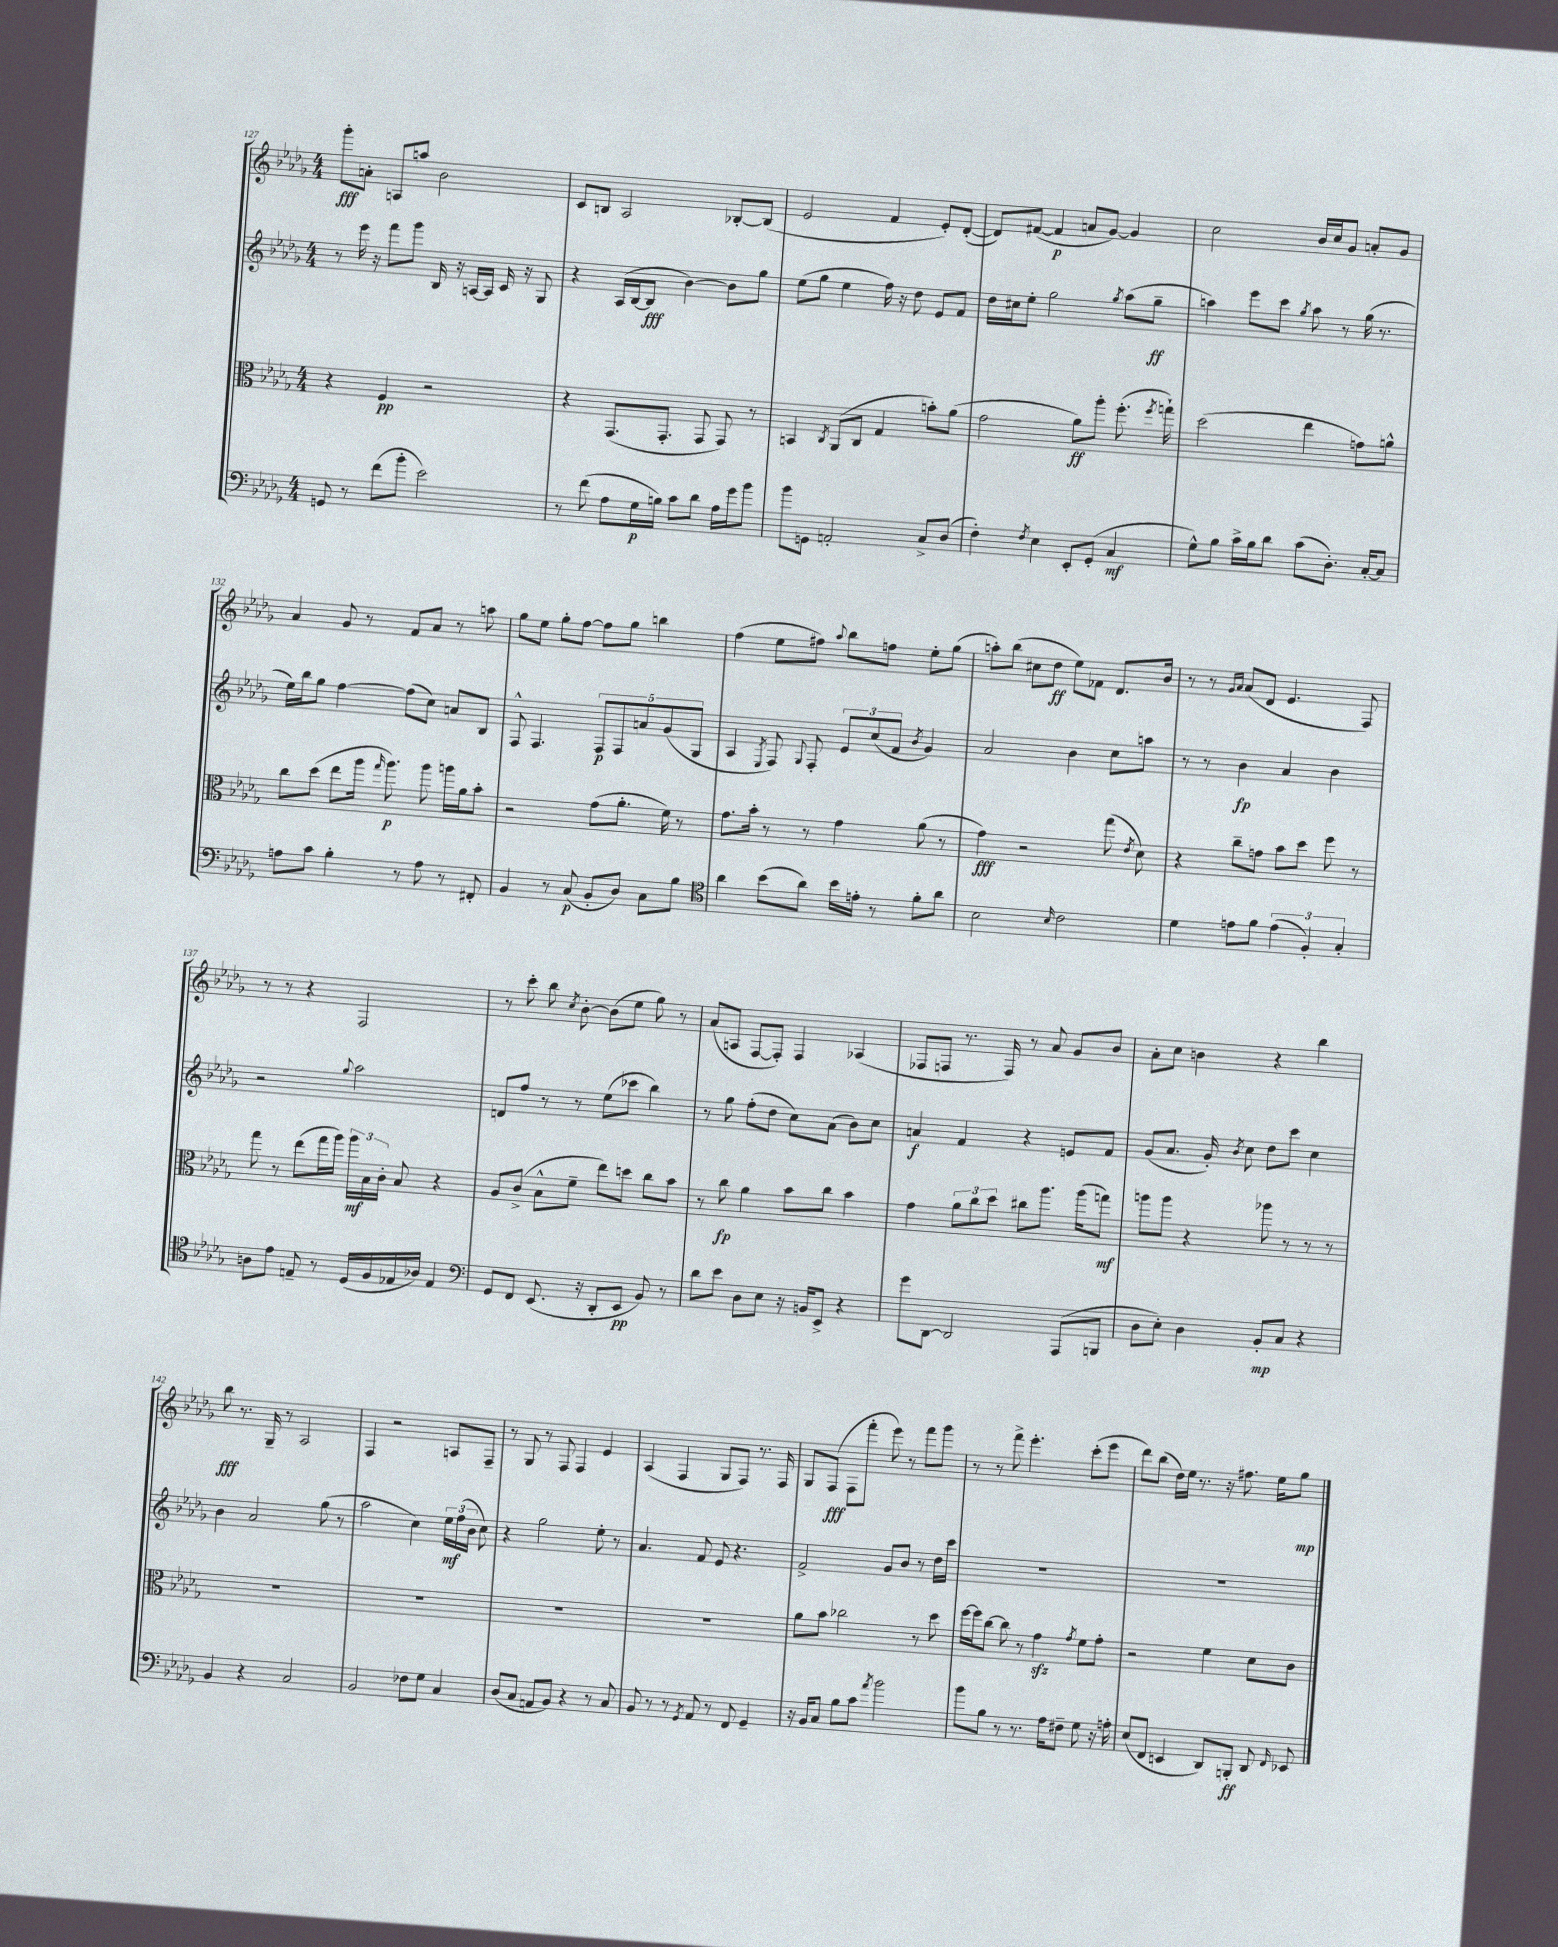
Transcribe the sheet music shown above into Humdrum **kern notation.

**kern	**kern	**kern	**kern
*staff4	*staff3	*staff2	*staff1
*clefF4	*clefC3	*clefG2	*clefG2
*k[b-e-a-d-g-]	*k[b-e-a-d-g-]	*k[b-e-a-d-g-]	*k[b-e-a-d-g-]
*M4/4	*M4/4	*M4/4	*M4/4
8GG	4r	8r	8ggg-'
8r	.	16eee-	8a'
.	.	16r	.
(8f	4F	8fff	8A
8b-'	.	8ggg-	8aa
2e-)	2r	16B-	2b-
.	.	16r	.
.	.	[16A	.
.	.	16A]	.
.	.	16c	.
.	.	16r	.
.	.	8G-	.
=	=	=	=
8r	4r	4r	8c
(8f	.	.	8B
8A-	(8.GG-	(16A-	2A-
.	.	[16B-	.
16G-	.	8B-]	.
16B)	8.GG-'	.	.
8c	.	[4b-)	.
8d-	8GG-	.	.
16A-	8GG-)	8b-]	[8B-'
16g-	.	.	.
8b-	8r	8gg-	(8B-]
=	=	=	=
8b-	4BB	(8ee-	2e-
8GG	.	8gg-	.
.	8qC	.	.
2AA'	(8AA-	4ee-	.
.	8C	.	.
.	4G-	16ff)	4f
.	.	16r	.
.	.	8dd-	.
8C^	8b')	8e-	8e-')
(8D-	(8a-	8f	([8d-'
=	=	=	=
4F')	2g-	16dd-	8d-])
.	.	16cc#	.
.	.	8ee-'	([8f#
8qF	.	.	.
4E-	.	2gg-	4f#]
8EE-'	8a-)	.	8a
(8GG-'	8aa-'	.	[8g-)
.	.	8qgg-	.
4C	(8.ff'	(8aa-	4g-]
.	.	8gg-~	.
.	8qff	.	.
.	16gg`)	.	.
=	=	=	=
8G-^^)	(2dd-	4aa)	2cc
8B-	.	.	.
16c^	.	8eee-	.
16B-	.	.	.
8d-	.	8ccc	.
.	.	8qgg-	.
(8c	4ee-	8aa	16b-
.	.	.	16cc
8.D-')	.	8r	8g-
.	8g)	(16gg-	8a'
[16C'	.	8.r	.
8C]	8a^^	.	8g-
=	=	=	=
8A	8cc	16ee-)	4a-
.	.	16bb-	.
8c	(8dd-	8gg-	.
4B-'	8ee-	[4ff	8g-
.	16aa-	.	8r
.	16qqgg-	.	.
.	8.aa-)	.	.
8r	.	(8ff]	8f
8A	8aa-	8cc)	8a-
8r	16aa	8a	8r
.	16a-	.	.
8FF#'	8b-'	8B-	8aa
=	=	=	=
4BB-	2r	8F^^	8gg-
.	.	4.F	8ee-
8r	.	.	8gg-'
(8C	.	.	[8ff
8BB-'	(8g-	10F	8ff]
.	.	10F	.
8D-)	8.a-'	.	8gg-
.	.	10a	.
8C	.	.	4bb
.	.	(10g-	.
.	16f)	.	.
8B-	8r	.	.
.	.	10G-	.
=	=	=	=
*clefC4	*	*	*
4a-	8.g-	4A-	(4ff
.	16b-'	.	.
.	.	8qE-	.
(8b-	8r	8F)	8ee-
.	.	8qqG-	.
8a-)	8r	8F'	8ff#)
.	.	.	8qqaa-
16b-	4g-	12e-	8bb-
16e'	.	.	.
.	.	(12cc	.
8r	.	.	8ff
.	.	12f	.
.	.	8qb-	.
8f'	(8a-	4g-)	8ee-'
8a-	8r	.	(8gg-
=	=	=	=
2B-	4g-)	2a-	8aa')
.	.	.	(8bb-
.	2r	.	8cc#
.	.	.	8dd-
16qqB-	.	.	.
2c	.	4b-	8ee-)
.	.	.	8f-
.	(8gg-	8cc	8.d-
.	8qe-	.	.
.	8d-)	8aa	.
.	.	.	16b-
=	=	=	=
4d-	4r	8r	8r
.	.	8r	8r
.	.	.	16qqg-
.	.	.	16qqa-
8e	8cc~	4b-	(8a-
8f	8g	.	8d-
(6e	8b-	4a-	4.e-
.	8dd-	.	.
6F')	.	.	.
.	8ff	4b-	.
6G-'	.	.	.
.	8r	.	8F)
=	=	=	=
8A	8gg-	2r	8r
8e-	8r	.	8r
8E~	(8ee-	.	4r
8r	16gg-	.	.
.	16aa-)	.	.
.	.	8qqgg-	.
(16D-	24aa-	2aa-	2F
.	24B-	.	.
16F	.	.	.
.	24c'	.	.
16E-	8B-	.	.
16A-)	.	.	.
4E-	4r	.	.
=	=	=	=
*clefF4	*	*	*
8GG-	8A-	8d	8r
8FF	(8c^	8ff	8ccc'
(8.EE-	8B-^^	8r	8bb-
.	.	.	8qcc
.	8f~	8r	[8b-'
16r	.	.	.
8DD-'	8ee-)	(8ee-	(8b-]
8EE-	8dd	8ccc-	8ee-
8BB-)	8cc	4bb-)	8gg-)
8r	8b-	.	8r
=	=	=	=
8d-	8r	8r	(8a-
8e-	8cc	8gg-	8A
8D-	4a-	(8ff'	[8F
8E-	.	8dd-	8F'])
16r	8b-	8cc)	4F
16BB	.	.	.
8EE-^	8cc	(8a-	.
4r	4b-	8b-)	(4A-
.	.	8cc	.
=	=	=	=
8g-	4g-	4a	8F-
[8DD-	.	.	8F
2DD-]	12a-	4f	8.r
.	12cc	.	.
.	12dd-	.	.
.	.	.	16F)
.	8cc#	4r	8r
.	8.aa-	.	8a-
(8AAA-	.	8e	8g-
.	(16aa-	.	.
8BBB	8gg)	8f	8b-
=	=	=	=
8D-	8aa	(8g-	8a-'
8E-')	8aa	8.a-	8cc
4D-	4r	.	4b
.	.	16g-')	.
.	.	8qb-	.
.	.	8cc	.
8BB-'	8aa-	8dd-	4r
8C	8r	8ccc	.
4r	8r	4cc	4bb-
.	8r	.	.
=	=	=	=
4BB-	1r	4b-	8bb-
.	.	.	8.r
4r	.	2a-	.
.	.	.	16G-~
.	.	.	8r
2C	.	.	2A-
.	.	(8gg-	.
.	.	8r	.
=	=	=	=
2BB-	1r	2aa-	4F
.	.	.	2r
8F-	.	4cc)	.
8G-	.	.	.
4C	.	24ee-	8A
.	.	(24ff	.
.	.	24b-	.
.	.	8cc)	8F~
=	=	=	=
(8D-	1r	4r	8r
8C	.	.	8G-
8AA	.	2gg-	8r
8BB-)	.	.	8F
4r	.	.	4F
8r	.	8ee-'	4e-
8C	.	8r	.
=	=	=	=
8BB-	1r	4.a-	(4A-
8r	.	.	.
8r	.	.	4F
8qGG-	.	.	.
8AA-	.	8f	.
8r	.	8e-	8G-
8FF	.	4.r	8F)
4GG-~	.	.	8.r
.	.	.	16F
=	=	=	=
16r	8a-	2f^	8G-
16BB-	.	.	.
8C	8b-	.	(8F
8B-	2cc-	.	8F
8c	.	.	8fff'
8qa-	.	.	.
2b-	.	8g-	8eee-)
.	.	8b-	8r
.	8r	8r	8fff
.	8dd-	16dd-	8ggg-
.	.	16ccc	.
=	=	=	=
8b-	[16ff	1r	8r
.	16ff]	.	.
8B-	[8cc	.	8r
8r	8cc]	.	8fff^
8.r	8r	.	4.eee-'
.	4g-	.	.
16A-	.	.	.
8F#~	.	.	.
.	8qg-	.	.
8G-	8f	.	(8ccc'
16r	8g-'	.	8eee-
16A'	.	.	.
=	=	=	=
(8E-	2r	1r	8ddd-)
8FF	.	.	(8bb-
4EE	.	.	16dd-)
.	.	.	16ee-
.	.	.	8.r
8DD-)	4f	.	.
.	.	.	16r
8BBB'	.	.	8.ff#
8DD-	8d-	.	.
.	.	.	16ee-
16qqFF	.	.	.
8EE-	8c	.	8gg-
==	==	==	==
*-	*-	*-	*-
